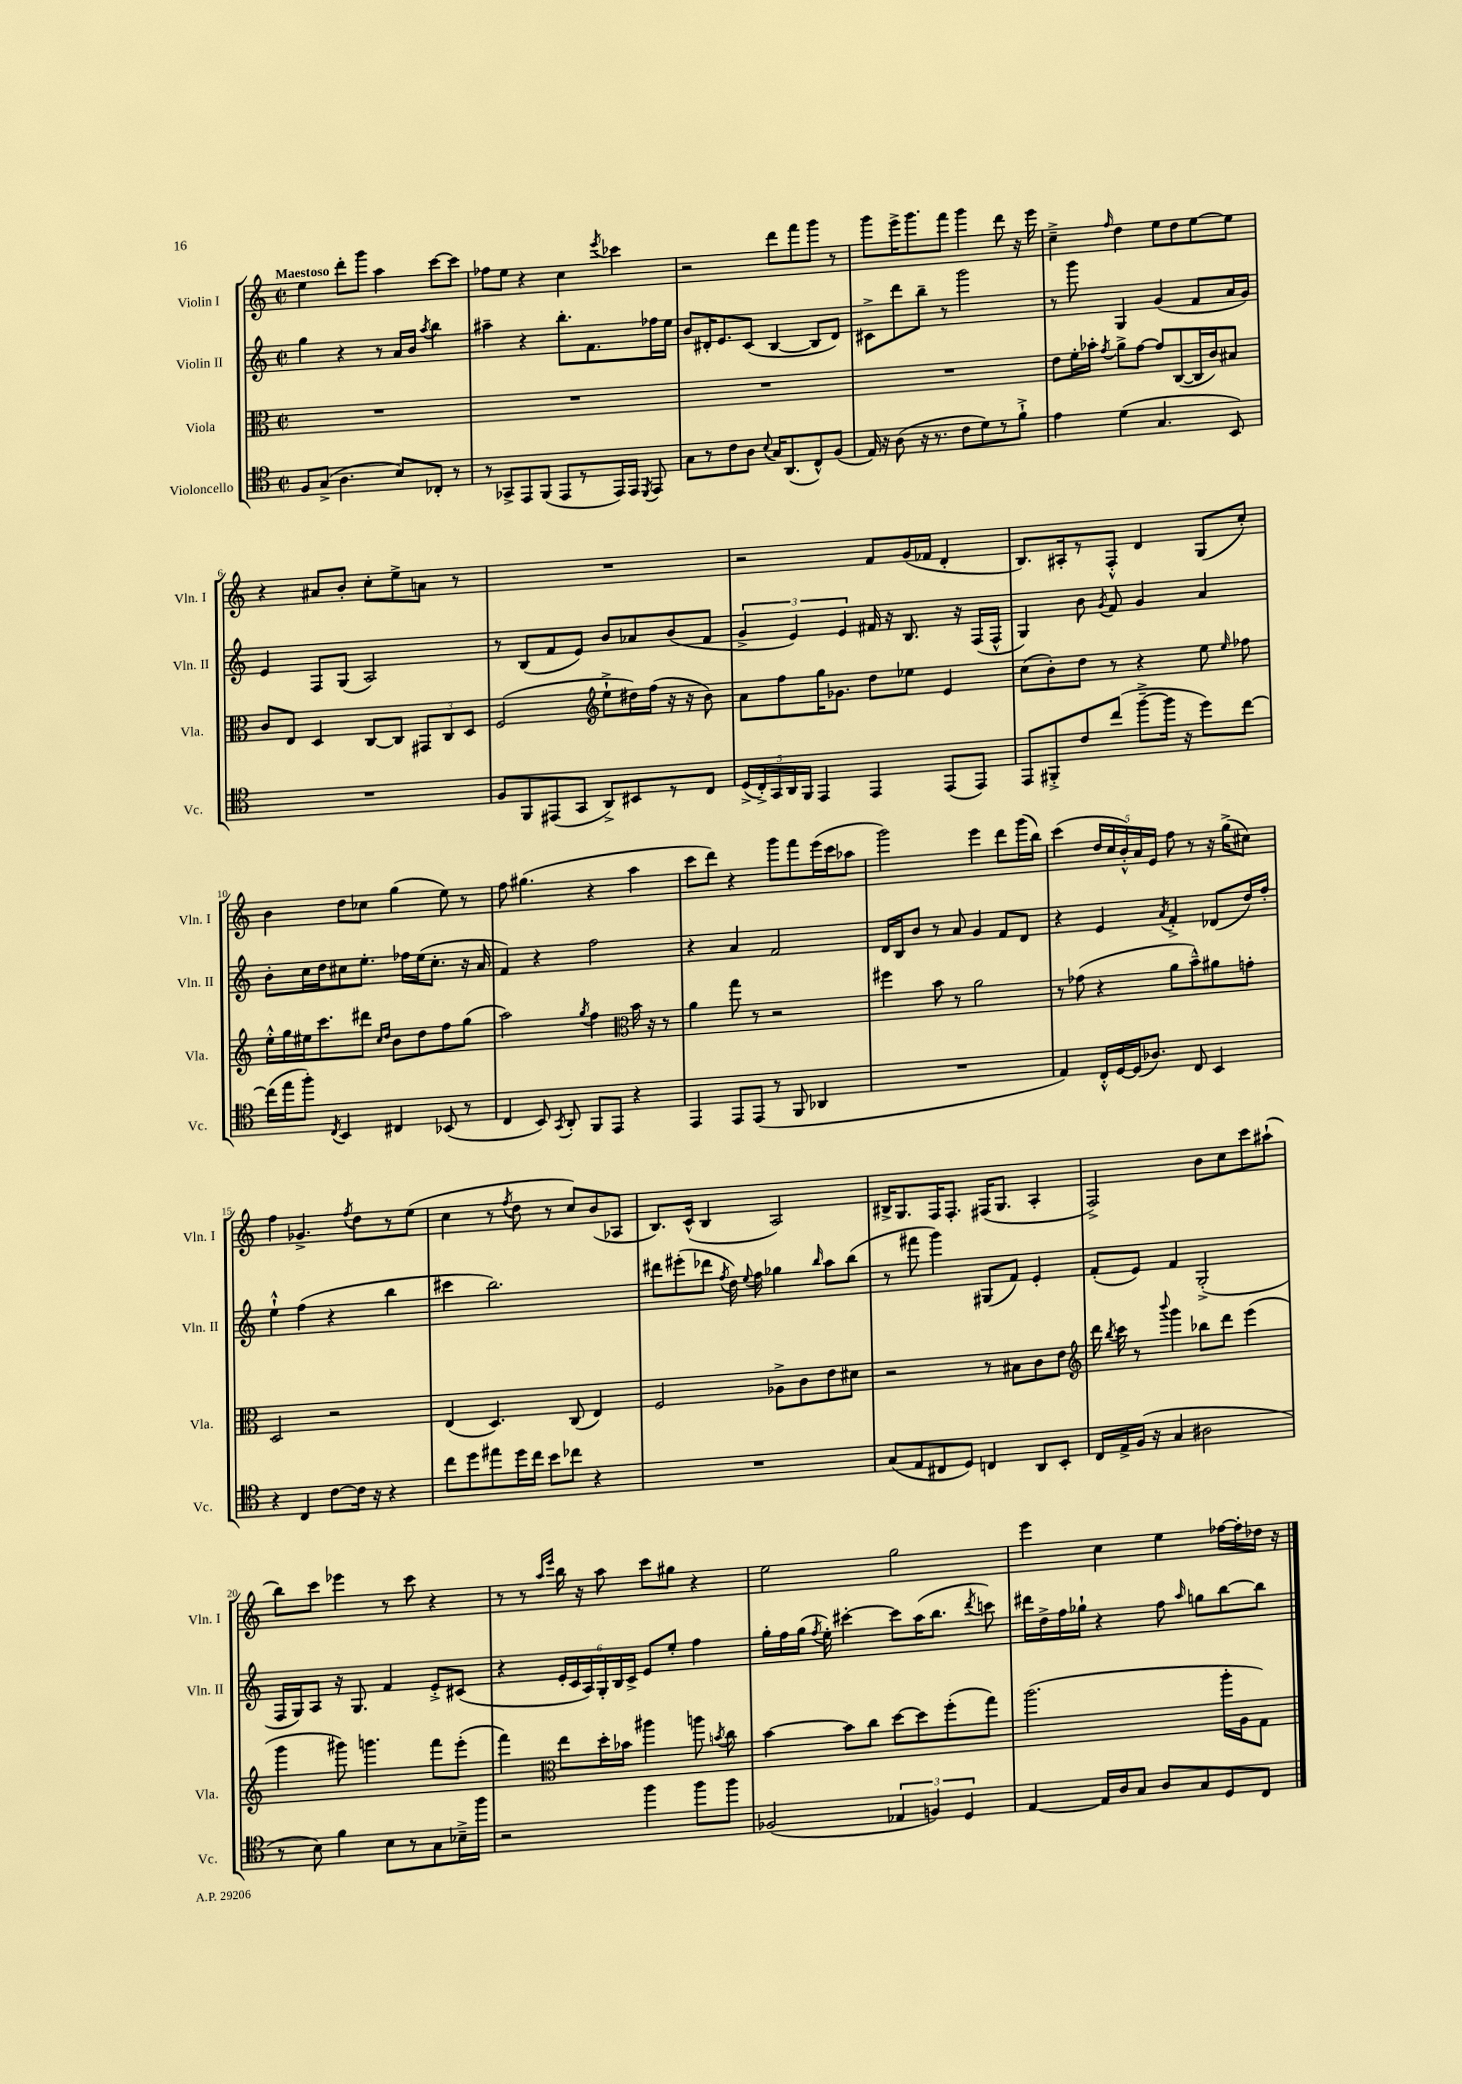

**kern	**kern	**kern	**kern
*staff4	*staff3	*staff2	*staff1
*clefC4	*clefC3	*clefG2	*clefG2
*k[]	*k[]	*k[]	*k[]
*M2/2	*M2/2	*M2/2	*M2/2
*met(c|)	*met(c|)	*met(c|)	*met(c|)
8F/L	1r	4gg\	4ee\
(8G^/J	.	.	.
4.A\	.	4r	8ddd'\L
.	.	.	8ggg\J
.	.	8r	4aa\
8B/L)	.	16a/LL	.
.	.	16b/JJ	.
.	.	8qaa/	.
8C-'/J	.	4bb\	[8ccc\L
8r	.	.	8ccc\]J
=	=	=	=
8r	1r	4aa#~\	8ff-\L
8GG-^/L	.	.	8ee\J
8EE/	.	4r	4r
(8FF/J	.	.	.
8EE/L	.	8.bb'\L	4cc\
8r	.	.	.
.	.	8.f\	.
.	.	.	8qeee/
16EE/L)	.	.	4ccc-\
16EE/JJ	.	.	.
8qDD/	.	.	.
8EE/	.	16ff-\L	.
.	.	16ee\JJ	.
=	=	=	=
8G\L	1r	8b/L	2r
8r	.	16d#'/K	.
.	.	8.e/	.
8c\	.	.	.
8A\J	.	(8c/J	.
8qqB/	.	.	.
16G/LK	.	[4B/	8ddd\L
(8.AA/	.	.	.
.	.	.	8fff\
8C^^/)	.	8B/]L	8ggg\J
(8F/J	.	8d#/J)	8r
=	=	=	=
16E/)	1r	8c#^\L	8ggg\L
16r	.	.	.
(8A\	.	8ddd\	16eee^\K
.	.	.	8.ggg\
16r	.	8bb~\J	.
8.r	.	.	.
.	.	8r	8fff\J
8c\L	.	2ggg\	4ggg\
8d\)	.	.	.
8r	.	.	8ddd\
8f`^\J	.	.	16r
.	.	.	16eee\
=	=	=	=
4e\	8e\L	8r	4cc~^\
.	16f'\L	8ggg\	.
.	16b-'\JJ	.	.
.	8qg/	.	16qqff/
(4d\	8a^\L	4G/	4dd\
.	[8g\J	.	.
4.G/	8g/]L	(4g/	8ee\L
.	([8C/	.	8dd\
.	16C/]L	8f/L	[8ee\
.	16c/J)	.	.
8BB/)	8B#/J	16a/L	8ee\]J
.	.	16g/JJ)	.
=	=	=	=
1r	8c/L	4e/	4r
.	8E/J	.	.
.	4D/	8F/L	8a#/L
.	.	(8G/J	8b'/J
.	[8C/L	2A/)	8cc'\L
.	8C/]J	.	8ee^\
.	12GG#/L	.	8a\J
.	12C/	.	.
.	.	.	8r
.	12D/J	.	.
=	=	=	=
8F/L	(2F/	8r	1r
8FF/	.	(8B/L	.
(8EE#/	.	8f/	.
8GG/J	.	8e/J)	.
*	*clefG2	*	*
8AA^/L)	8ee`^\L	8b/L	.
8BB#/	16dd#\L)	8a-/	.
.	(16ff\JJ	.	.
8r	16r	(8b/	.
.	16r	.	.
8C/J	8b\)	8f/J	.
=	=	=	=
(20D^/LL	8a\L	6g^/	2r
20C'^/)	.	.	.
20GG/	.	.	.
.	8ff\	.	.
20AA/	.	.	.
.	.	6e/)	.
20FF/JJ	.	.	.
4EE/	16gg\K	.	.
.	8.g-\J	.	.
.	.	6e/	.
4EE/	8dd\L	16f#/	8f/L
.	.	16r	.
.	8ee-\J	8.B/	(16g/L
.	.	.	16f-/JJ
(8EE/L	4e/	.	4d'/
.	.	16r	.
8EE/J)	.	(16F/LL	.
.	.	16F^^/JJ	.
=	=	=	=
8EE/L	(8cc\L	4G/)	8.B/L)
8FF#'^/	8b'\)	.	.
.	.	.	16A#'/k
8c/	8dd\J	8b\	8r
.	.	8qg/	.
(8cc/J	8r	8f/	8F'^^/J
[8ff~^\L	4r	4g/	4d/
16ff\]Jk	.	.	.
16r	.	.	.
8dd\L)	8ee\	4a/	(8G/L
.	16qqee/	.	.
[8cc\J	8ff-\	.	8cc'/J)
=	=	=	=
(16cc\]LL	16ee'^^\LL	8b'\L	4b\
16ee\J	16gg\	.	.
8ff'\J)	16ee#\J	16cc\L	.
.	8.ccc\	16dd\J	.
8qC/	.	.	.
4BB/	.	8cc#\	8dd\L
.	8ddd#\J	8.ee'\J	8cc-\J
.	16qqcc/LL	.	.
.	16qqdd/JJ	.	.
4C#/	8b\L	.	(4gg\
.	.	16ff-\LL	.
.	8dd\	(16ee\J	.
.	.	8.cc#'\J	.
(8BB-/	8ff\	.	8ee\)
8r	(8gg\J	16r	8r
.	.	16a/	.
=	=	=	=
4C/	2aa\)	4f/)	8ff\
.	.	.	(4.gg#\
8BB/)	.	4r	.
8qGG/	.	.	.
8AA'/	.	.	.
.	8qgg/	.	.
8FF/L	4ff\	2ff\	4r
8EE/J	.	.	.
*	*clefC3	*	*
4r	16b\	.	4aa\
.	16r	.	.
.	8r	.	.
=	=	=	=
4EE/	4a\	4r	8ccc\L
.	.	.	8ddd\J)
8EE/L	8gg\	4a/	4r
(8EE/J	8r	.	.
8r	2r	2f/	8ggg\L
8FF/	.	.	8fff\
4AA-/	.	.	(16eee\L
.	.	.	16ccc\J
.	.	.	8aa-\J
=	=	=	=
1r	4ff#\	16d/LL	2ggg\)
.	.	16B/J	.
.	.	8b/J	.
.	8b\	8r	.
.	8r	8a/	.
.	2a\	4g/	4eee\
.	.	8f/L	8ddd\L
.	.	8d/J	(16ggg\L
.	.	.	16bb\JJ)
=	=	=	=
4E/)	8r	4r	(4ccc\
.	(8g-\	.	.
16C'^^/LL	4r	4e/	20dd/LL
.	.	.	20cc/
[16D/	.	.	.
.	.	.	20b'^^/)
(16D/]J	.	.	.
.	.	.	20a/
8.A-/J)	.	.	.
.	.	.	20e/JJ
.	.	8qa/	.
.	8a\L	4f'^/	8ff\
8C/	8b~^^\)	.	8r
4BB/	8a#\	(8d-/L	16r
.	.	.	(16gg^\LK
.	8g'\J	16dd/L)	8cc#\J)
.	.	16ff'/JJ	.
=	=	=	=
4r	2D/	4ee`^^\	4ff\
4C/	.	(4ff\	4.g-^/
[8c\L	2r	4r	.
.	.	.	8qff/
16c\]Jk	.	.	8dd\L
16r	.	.	.
4r	.	4bb\	8r
.	.	.	(8ee\J
=	=	=	=
8cc\L	(4E/	4ccc#\	4cc\
8dd\	.	.	.
8ee#\	4.D/)	2.bb\)	8r
.	.	.	8qff/
16dd\L	.	.	8dd\
16cc\JJ	.	.	.
8b\L	.	.	8r
8cc-\J	(8C/	.	8cc/L)
4r	4E/)	.	(8b/
.	.	.	8A-/J
=	=	=	=
1r	2F/	8ddd#\L	8.B/L)
.	.	(8eee#'\	.
.	.	.	(16c^^/Jk
.	.	8ddd-\J	4B/
.	.	8qff/	.
.	.	16dd\)	.
.	.	8qqee/	.
.	.	16ff\	.
.	8A-^\L	4gg-\	2A/)
.	8c\	.	.
.	.	16qqbb/	.
.	8e\	8aa\L	.
.	8d#\J	(8bb\J	.
=	=	=	=
(8G/L	2r	8r	16B#^/LK
.	.	.	8.G/
8E/	.	8fff#\	.
8C#/	.	4ggg\)	16F/K
.	.	.	8.F'/J
8D/J)	.	.	.
4C/	8r	(8G#/L	(16F#/LK
.	.	.	8.G/J
.	8B#\L	8f/J)	.
8AA/L	8c\	4e'/	4A'/
8BB'/J	8e\J	.	.
=	=	=	=
*	*clefG2	*	*
16C/LL	16ddd\	(8f'/L	2F^/)
.	8qbb/	.	.
16E^/	16ccc\	.	.
(16F/JJ	8r	8e/J)	.
16r	.	.	.
.	8qqbbb/	.	.
4G/	4ggg\	4f/	.
2A#\	8bb-\L	(2G'^/	8b\L
.	8ddd\J	.	8cc\
.	(4eee\	.	8ccc\
.	.	.	(8aa#`\J
=	=	=	=
8r	4ggg\	16F/LL	8bb\L)
.	.	16G/J)	.
8B\)	.	8A/J	8ccc\J
4f\	8ggg#\)	16r	4eee-\
.	.	8.G/	.
.	4.ggg\	.	.
8B\L	.	4f/	8r
8r	.	.	8ccc\
8G\	8fff\L	8e'^/L	4r
16B-~^\L	(8eee'\J	(8c#/J	.
16ff\JJ	.	.	.
=	=	=	=
2r	4fff\)	4r	8r
.	.	.	8r
*	*clefC3	*	*
.	.	.	16qqaa/LL
.	.	.	16qqeee/JJ
.	8ee\L	24e'/LL	16bb\
.	.	24c/	.
.	.	.	16r
.	.	24A/)	.
.	16dd'\L	24G'/	8aa\
.	.	24B/	.
.	16b-\JJ	.	.
.	.	24c^/JJ	.
4ff\	4aa#\	8e/L	8ccc\L
.	.	8ee'/J	8gg#\J
8ff\L	8aa\	4ff\	4r
.	8qb/	.	.
8ff\J	8cc\	.	.
=	=	=	=
(2F-/	[4b\	16gg'\LL	2ee\
.	.	16ff\	.
.	.	(16gg\JJ	.
.	.	8qff/	.
.	.	16ee'\)	.
.	8b\]L	[4ccc#'\	.
.	8cc\J	.	.
6E-/	[8dd\L	8ccc#\]L	2gg\
.	8dd\]	(16aa\K	.
6F/)	.	.	.
.	.	8.bb\J	.
.	(8ff'\	.	.
6D/	.	.	.
.	.	8qddd/	.
.	8gg\J)	8ccc\)	.
=	=	=	=
[4E/	(2.aa\	16ddd#\LL	4eee\
.	.	16dd^\	.
.	.	16ff\	.
.	.	16gg-`\JJ	.
16E/]LL	.	4r	4cc\
16A/J	.	.	.
8G/J	.	.	.
8A/L	.	8ff\	4ee\
.	.	16qqaa/	.
8G/	.	8gg\L	.
8D/	16aa'\LL	[8bb\	[16ff-\LL
.	16A\J	.	16ff-'\]
8C/J	8G\J)	8bb\]J	16dd-\JJ
.	.	.	16r
==	==	==	==
*-	*-	*-	*-
